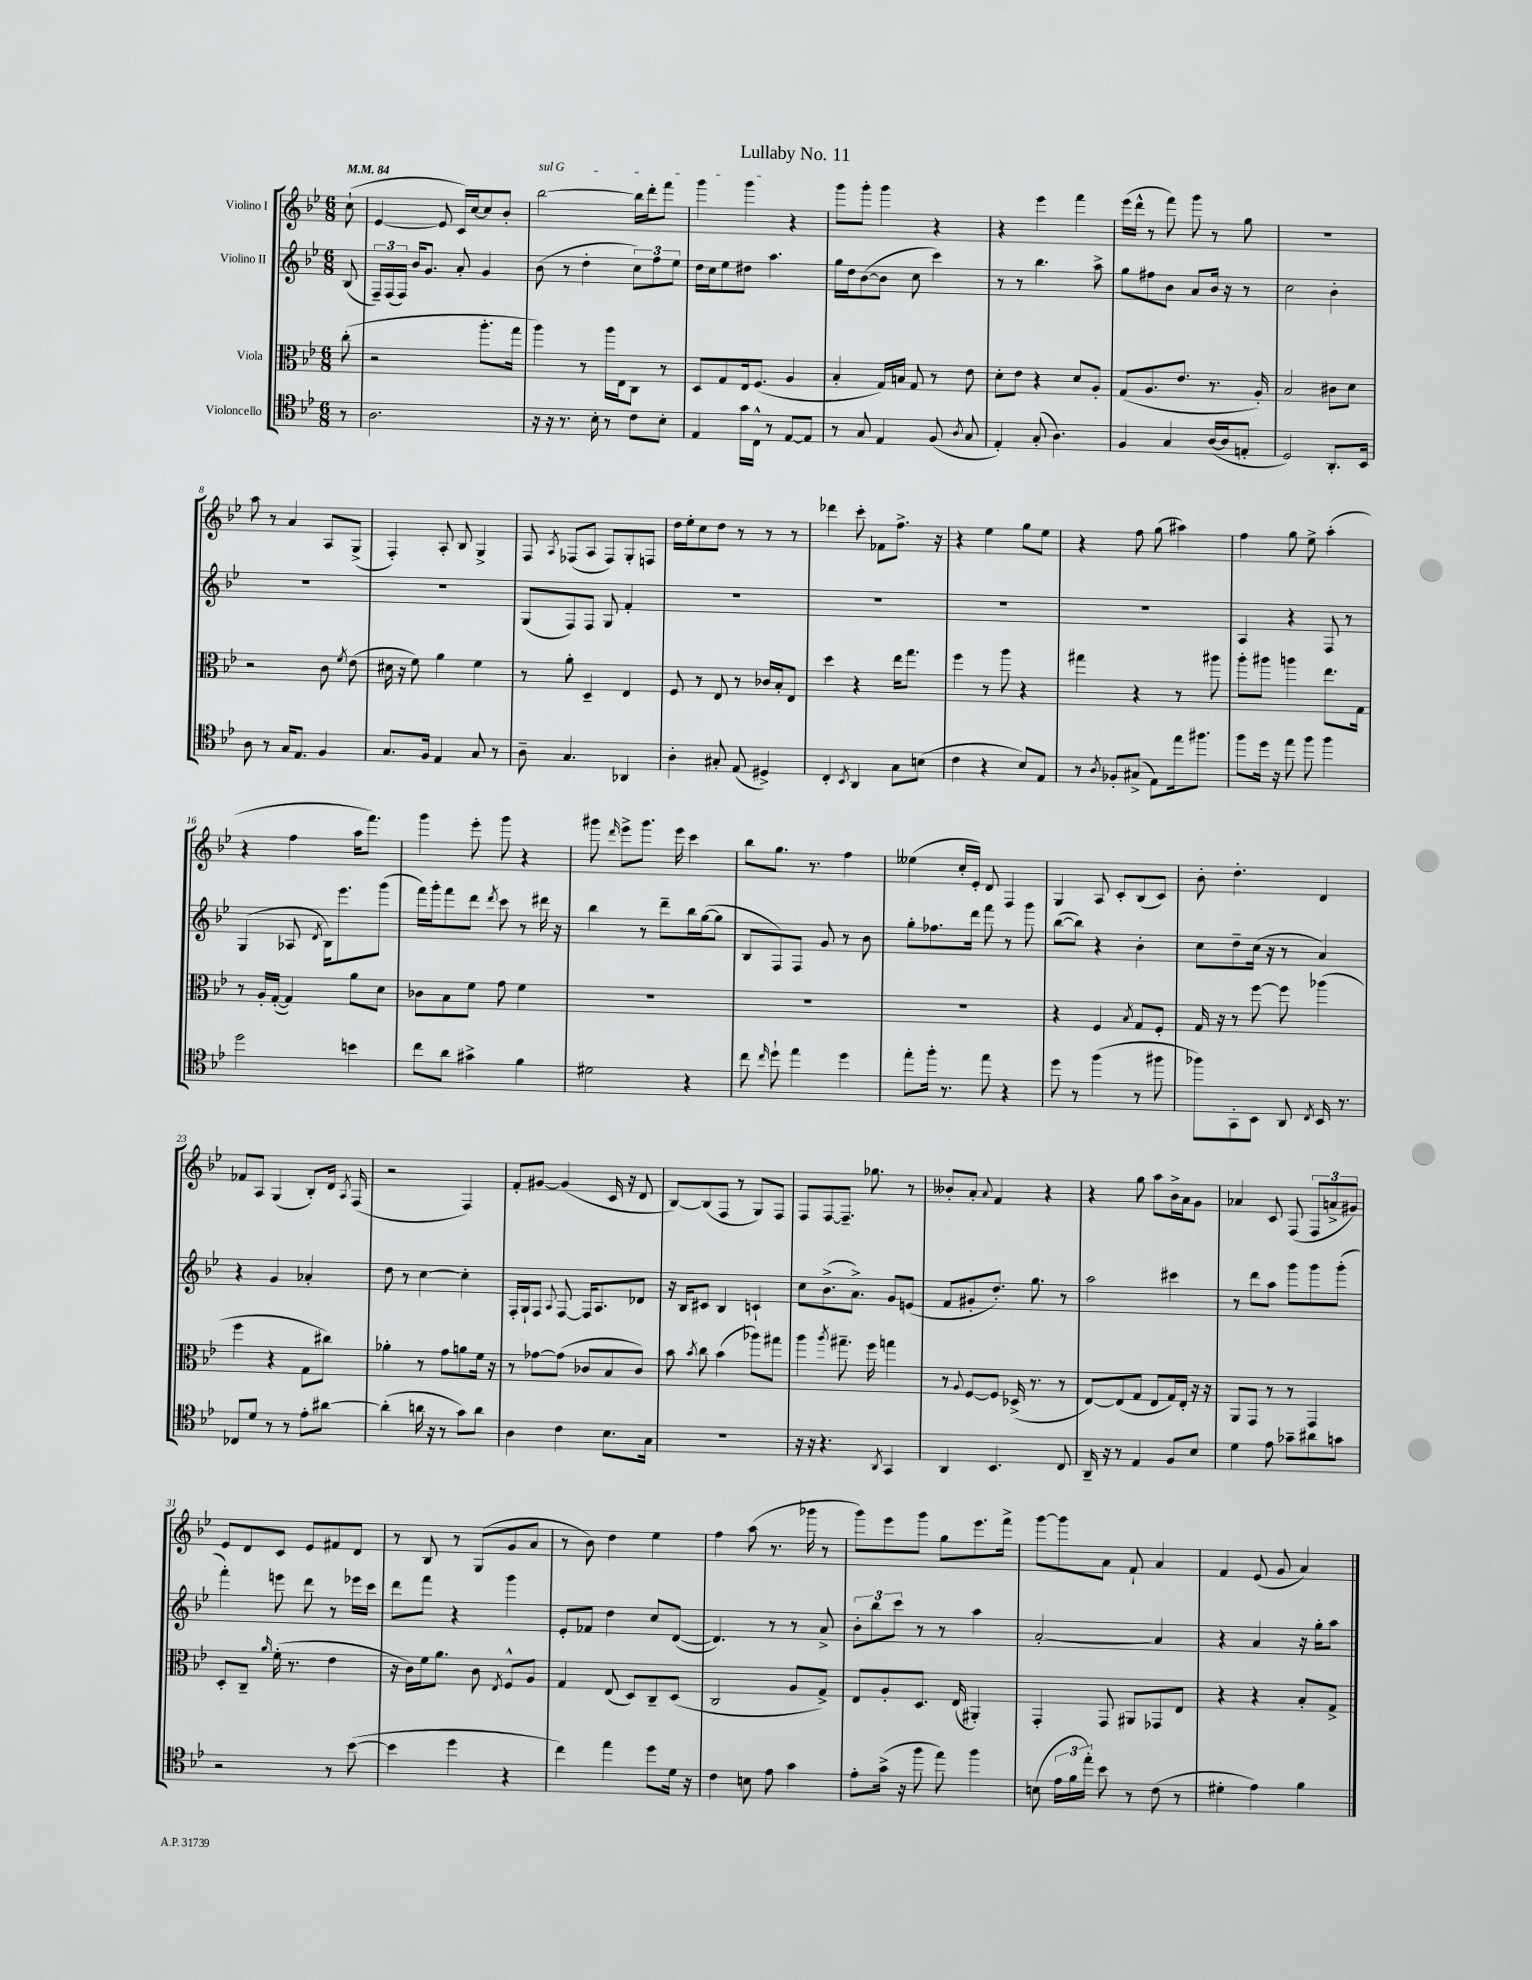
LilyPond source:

\header { title = "Lullaby No. 11" }
<<
\new StaffGroup <<
\new Staff = "s0" \with { instrumentName = "Violino I" } {
    \clef treble \key bes \major \numericTimeSignature \time 6/8 \partial 8 \tempo 4 = 84
    \autoBeamOff c''8-!( |
    ees'4~ ees'8 c'16[) c''16~ c''8 bes'8]-. |
    \once \override TextSpanner.bound-details.left.text = \markup { \italic "sul G" } bes''2~\startTextSpan bes''16[ d'''16-. f'''8] |
    g'''4 g'''4\stopTextSpan r4 |
    g'''8[ g'''8]-. g'''4 r4 |
    r4 ees'''4 f'''4 |
    ees'''16[( d'''16]-^ r8 f'''8) g'''8 r8 g''8 |
    R2. |
    a''8 r8 a'4 a8[ g8]->( |
    f4-.) a8-. bes8 g4-> |
    f8 \acciaccatura { a8 } fes8[( a8] fes8[) g8-. f8] |
    d''16[ ees''16-. c''8 d''8] r8 r8 r8 |
    des'''4 c'''8-. fes'8[ f''8.]-> r16 |
    r4 ees''4 g''8[ ees''8] |
    r4 f''8 g''8( ais''4) |
    f''4 g''8 ees''8-> a''4-.( |
    r4 f''4 a''16[ f'''8.]) |
    g'''4 ees'''8-. g'''8 r4 |
    gis'''8 \grace { d'''16 } ees'''8[-> gis'''8.] ees'''16 c'''4 |
    bes''8[ g''8.] r8. f''4 |
    eeses''4( c''16[-. ees'16]-.) d'8 f4 |
    g4 a8 c'8[-. bes8( c'8]) |
    bes'8-. d''4.-. d'4 |
    fes'8[ a8] g4( bes8[-.) d'16] \acciaccatura { a8 } f16( |
    r2 f4) |
    f'8[-. gis'8]~ gis'4( c'16 r16 d'8 |
    bes8[~) bes8( f8] r8 g8[) f8] |
    f8[ f8~ f8.]-- ges''8. r8 |
    beses'8[-. a'8]-. \appoggiatura { a'8 } f'4 r4 |
    r4 g''8 a''8[ bes'16-> a'16 g'8] |
    aes'4 c'8 f8( \tuplet 3/2 { f8[ a'8-> gis'8]) } |
    ees'8[ d'8 c'8] ees'8[ fis'8 d'8] |
    r8 bes8 r8 g8[( g'8 a'8] |
    r8 bes'8) d''4 ees''4 |
    f''4 a''8( r8. ges'''16 r8 |
    g'''8[) ees'''8 g'''8] g''8[ ees'''8. f'''16]-> |
    g'''8[~ g'''8 a'8] f'8-! a'4 |
    f'4 ees'8( g'8 a'4) \bar "|." |
}
\new Staff = "s1" \with { instrumentName = "Violino II" } {
    \clef treble \key bes \major \numericTimeSignature \time 6/8 \partial 8
    \autoBeamOff bes8( |
    \tuplet 3/2 { f16[--) f16( f16]) } bes'16[ g'8.] a'8-. g'4 |
    bes'8( r8 d''4-. \tuplet 3/2 { c''8[) f''8 ees''8] } |
    d''16[ c''16 ees''8 dis''8] a''4. |
    g''16[ d''16 bes'8~( bes'8] c''8 c'''4) |
    r8 r8 bes''4. a''8-> |
    g''8[ fis''8 bes'8] a'8[ bes'16] r16 r8 |
    c''2 bes'4-. |
    R2. |
    R2. |
    g8[( f8) f8] g8 f'4-. |
    R2. |
    R2. |
    R2. |
    R2. |
    a4 r4 f8 r8 |
    g4( aes8 \acciaccatura { d'8 } bes16[) ees'''8. g'''8]( |
    f'''16[) g'''16-. f'''8 d'''8] \acciaccatura { d'''8 } c'''8 r8 dis'''16 r16 |
    bes''4 r8 d'''8[-- bes''16 g''16~( g''8] |
    bes8[ f8) f8] g'8 r8 bes'8 |
    g''8[-. fes''8. d'''16] f'''8 r8 g'''8 |
    bes''8[~( bes''8]) r4 bes'4-. |
    c''8[ d''8-- c''16]( r16 r8 a'4) |
    r4 g'4 aes'4-. |
    d''8 r8 c''4~ c''4-. |
    f16[-. g16-! f8] \appoggiatura { a8 } f8~ f16[ a8. des'8] |
    r16 bes16[ cis'8] bes4 c'4-! |
    c''8[ bes'8.->( a'8.]->) g'8[ e'8]( |
    f'8[ gis'8-. d''8.]-.) g''8. r8 |
    a''2 cis'''4 |
    r8 d'''8[ a''8] g'''8[ g'''8 g'''8]-.( |
    f'''4-.) e'''8 d'''8 r8 ees'''16[ c'''16] |
    d'''8[ f'''8] r4 g'''4 |
    ees'8[-. fes'8] d''4 c''8[ d'8]~( |
    d'4.) r8 r8 a'8-> |
    \tuplet 3/2 { bes'8[-. bes''8 c'''8] } r8 r8 a''4 |
    a'2~-. a'4 |
    r4 a'4 r16 g''16[-. a''8] \bar "|." |
}
\new Staff = "s2" \with { instrumentName = "Viola" } {
    \clef alto \key bes \major \numericTimeSignature \time 6/8 \partial 8
    \autoBeamOff c''8-.( |
    r2 a''8.[-. g''16] |
    a''4) r8 a''16[ ees16 c8] r8 |
    d8[ g8 ees16 f8.]( a4 |
    bes4-. g16[) b16] g8 r8 ees'8 |
    d'8[-. ees'8] r4 d'8[ a8]-. |
    g8[( a8. ees'8.] r8. a16-.) |
    bes2 cis'8[ d'8] |
    r2 c'8 \acciaccatura { f'8 } ees'8( |
    dis'16 r16 f'8) a'4 f'4 |
    r8 a'8-. d4-- ees4 |
    f8 r8 ees8 r8 ces'16[ bes16-. ees8] |
    d''4 r4 ees''16[ g''8.] |
    f''4 r8 a''8 r4 |
    gis''4 r4 r8 ais''8 |
    a''8[-. ais''8] a''4 ees''8.[ g16] |
    r8 a16[-. g16]~-.( g4) a'8[ d'8] |
    ces'8[ bes8 f'8] g'8 f'4 |
    R2. |
    R2. |
    R2. |
    r4 f4 \acciaccatura { bes8 } g8[ f8]-. |
    g16 r16 r8 f''8~ f''8 aes''4( |
    f''4 r4 g8[ cis''8]) |
    aes'4-. r8 g'8[ a'8 f'16] r16 |
    r8 ges'8[~ ges'8]( ces'8[ bes8 ces'8]) |
    bes'8 \acciaccatura { bes'8 } c''8 bes'4( aes''8[) gis''8] |
    a''4 \acciaccatura { a''8 } gis''8.-- f''16 g''4 |
    r8 \appoggiatura { a8 } f8[~ f8] des16->( r8. r8 |
    ees8[~) ees8( g8] ees8[ g16) ees16]-. r16 r16 |
    a,8[ g,8] r8 r8 g,4 |
    d8[-. c8]-- \grace { a'16 } f'16-.( r8. ees'4 |
    r16 c'16[) f'16 a'8.] c'8 \acciaccatura { ees8 } f8[-^ a8] |
    g4 ees8( d8[) c8-- d8]( |
    c2 a8[ g8]->) |
    ees8[ a8-. d8.] ees16( ais,4-.) |
    g,4-. g,8 ais,8[ ges,8 ees8] |
    r4 r4 bes8[-. g8]-> \bar "|." |
}
\new Staff = "s3" \with { instrumentName = "Violoncello" } {
    \clef tenor \key bes \major \numericTimeSignature \time 6/8 \partial 8
    \autoBeamOff r8 |
    a2. |
    r16 r16 r8. bes16-. r8 c'8[ bes8]-. |
    ees4 g'16[ c16]-^ r8 ees8[~ ees8] |
    r8 g8 ees4 f8( \acciaccatura { a8 } g8 |
    ees4-.) g8-.( a4.) |
    f4 g4 a16[~( a16 e8]-. |
    d2) a,8.[-. bes,16] |
    a8 r8 g16[ ees8.] f4 |
    g8.[ f16] ees4 g8 r8 |
    a8-- g4. aes,4 |
    a4-. gis8-. ees8( dis4->) |
    c4-. \acciaccatura { bes,8 } a,4 g8[ b8]( |
    c'4 r4 bes8[) ees8] |
    r8 \acciaccatura { a8 } fes8[-. gis8]->( ees8[) ees''16 fis''8.] |
    f''8[ d''16] r16 ees''8 f''8 f''4 |
    d''2 b'4 |
    c''8[ a'8] gis'4-> f'4 |
    dis'2 r4 |
    c''8 \grace { c''16 } d''8-! ees''4 d''4 |
    ees''8[-. f''16]-. r8. ees''8 r4 |
    d''8 r8 f''4( r8 fis''8 |
    fes''8[) g,8-. bes,8] a,8 \acciaccatura { c8 } bes,16 r8. |
    ces8[ d'8] r8 r8 ees'8[-. ais'8]~ |
    ais'4-.( a'16 r16 r8 g'8[) a'8] |
    a4 c'4 bes8.[ g16] |
    R2. |
    r16 r16 r4. \acciaccatura { a,8 } g,4 |
    a,4 bes,4. c8 |
    a,16-- r16 r8 ees4 f8[ bes8] |
    d'4 ees'8 ges'8[-- ais'8 g'8] |
    r2 r8 bes'8~( |
    bes'4 d''4 r4 |
    c''4) ees''4 d''8[ d'16] r16 |
    c'4 b8 ees'8 g'4 |
    ees'8[-. g'16]->( r16 f''8 ees''8) f''4 |
    b8( \tuplet 3/2 { ees'16[ f'16 ees''16]-.) } bes'8 r8 c'8( r8 |
    dis'4-. ees'4) f'4 \bar "|." |
}
>>
>>
